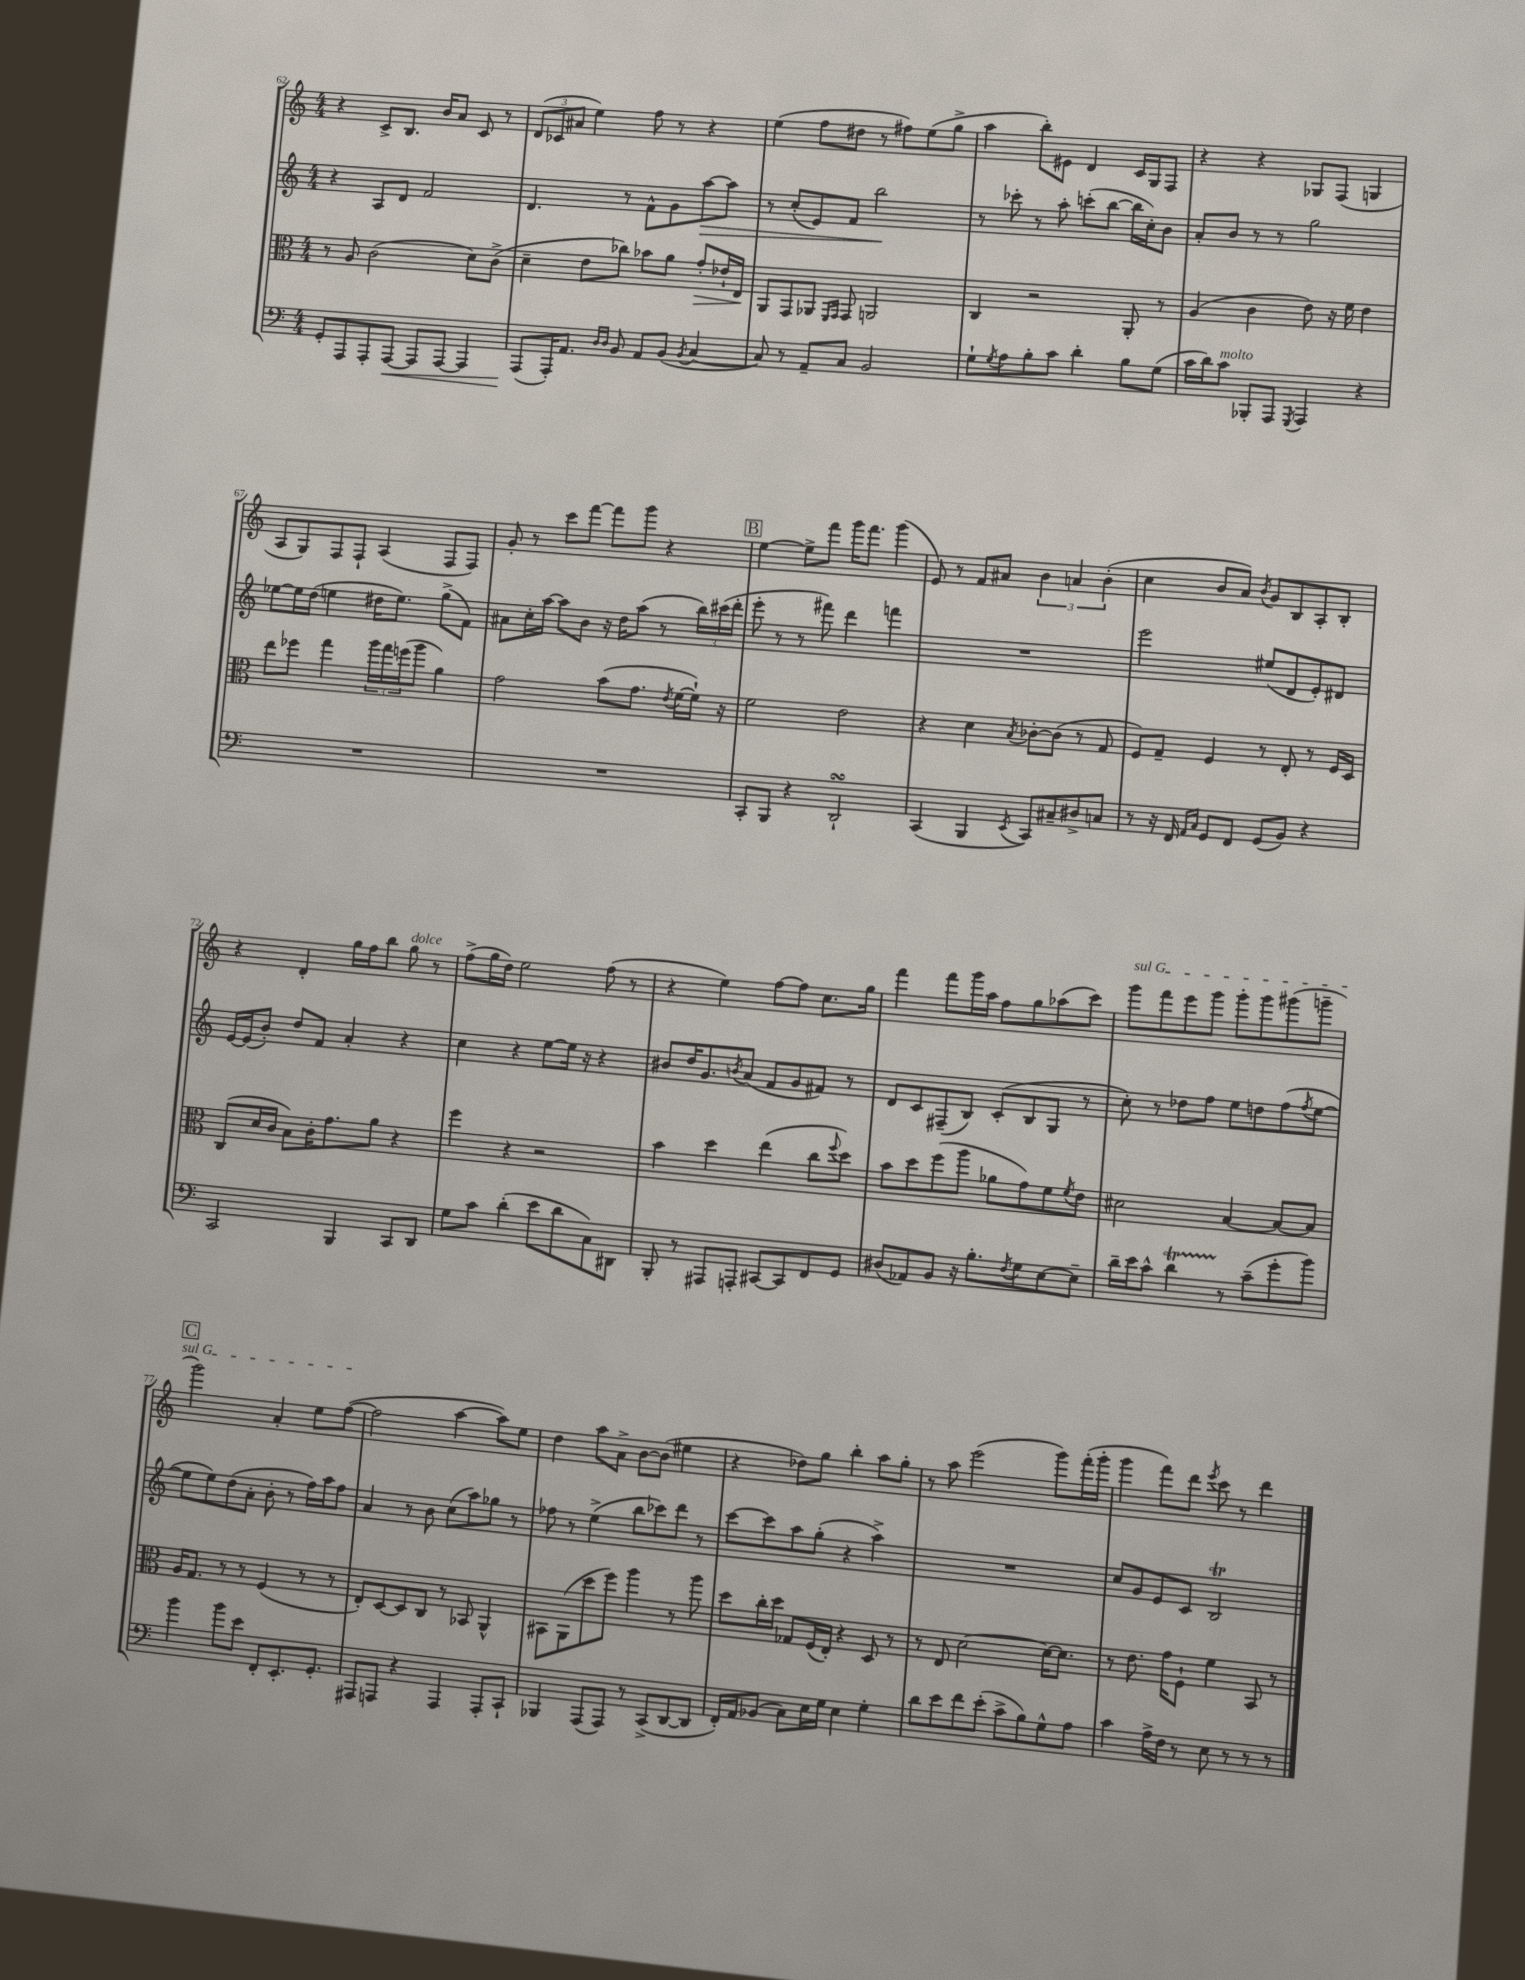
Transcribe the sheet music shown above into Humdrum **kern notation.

**kern	**dynam	**kern	**dynam	**kern	**dynam	**kern
*part4	*part4	*part3	*part3	*part2	*part2	*part1
*staff4	*staff4	*staff3	*staff3	*staff2	*staff2	*staff1
*clefF4	*	*clefC3	*	*clefG2	*	*clefG2
*k[]	*	*k[]	*	*k[]	*	*k[]
*M4/4	*	*M4/4	*	*M4/4	*	*M4/4
=62	=62	=62	=62	=62	=62	=62
8GG'/L	.	8r	.	4r	.	4r
8AAA/	.	8A/	.	.	.	.
8AAA'/	.	(2c\	.	8A/L	.	8c^/L
!	!LO:HP:b	!	!	!	!	!
[8AAA/J	<	.	.	8d/J	.	8.B/J
8AAA/L]	.	.	.	2f/	.	.
.	.	.	.	.	.	16b/KL
[8AAA/J	.	.	.	.	.	8a/J
4AAA/]	.	8d\L)	.	.	.	8c/
.	.	(8c^\J	.	.	.	8r
=63	=63	=63	=63	=63	=63	=63
(8AAA/L	.	4d~\	.	4.d/	.	(12d/L
.	.	.	.	.	.	12c-X/
16AAA'/K)	[	.	.	.	.	.
.	.	.	.	.	.	12a#X/J
8.AA/J	.	.	.	.	.	.
.	.	8e\L	.	.	.	4ee\)
16qqD/LL	.	.	.	.	.	.
16qqD/JJ	.	.	.	.	.	.
8BB/	.	8cc-X\J)	.	8r	.	.
8AA/L	.	8b-X\L	.	8f^^\L	.	8ff\
(8BB/J	.	8a\J	.	8g\	.	8r
8qBB/	.	.	.	.	.	.
!	!	!	!LO:HP:b	!	!LO:HP:b	!
[4C/	.	8g'/L	>	[8aa\	>	4r
.	.	16e-X`/L	.	8aa\J]	.	.
.	.	16E/JJ	.	.	.	.
.	.	.	]	.	.	.
=64	=64	=64	=64	=64	=64	=64
8C/])	.	8AA/L	.	8r	.	(4ee\
8r	.	8GG/	.	(8cc'/L	.	.
8AA~/L	.	8AA-X/J	.	8e/)	.	8ff\L
.	.	16qqFF/LL	.	.	.	.
.	.	16qqGG/JJ	.	.	.	.
8C/J	.	8GG/	.	8f/J	.	8dd#X\J
2BB/	.	2AAn/	.	2bb\	.	8r
.	.	.	.	.	.	8ff#X\L)
.	.	.	.	.	.	(8ee\
.	.	.	.	.	.	8gg^\J
.	.	.	.	.	]	.
=65	=65	=65	=65	=65	=65	=65
8G`\L	.	4C/	.	8r	.	4aa\
8qG/	.	.	.	.	.	.
8A\	.	.	.	8ccc-X'\	.	.
8B'\	.	2r	.	8r	.	8bb'\L)
8c\J	.	.	.	8aa'\	.	8e#X\J
4d'\	.	.	.	(8cccn'\L	.	4d/
.	.	.	.	[8bb\J	.	.
8B\L	.	8AA'/	.	16bb\LL]	.	16c/LL
.	.	.	.	16cc'\J)	.	16G/J
(8G\J	.	8r	.	8b\J	.	8F/J
=66	=66	=66	=66	=66	=66	=66
16c\LL	.	(4A/	.	8a'/L	.	4r
16d\J)	.	.	.	.	.	.
!LO:TX:a:i:t=molto	!	!	!	!	!	!
8c\J	.	.	.	8b/J	.	.
8BBB-X'/L	.	4c\	.	8r	.	4r
8AAA/J	.	.	.	8r	.	.
8qGGG/	.	.	.	.	.	.
4AAA/	.	8e\)	.	2gg\	.	8G-X/L
.	.	16r	.	.	.	(8F/J
.	.	16f\	.	.	.	.
4r	.	4e\	.	.	.	4Gn/
!!LO:LB:g=z
=67	=67	=67	=67	=67	=67	=67
1r	.	8ee\L	.	[8ee-X\L	.	8A/L
.	.	8ff-X\J	.	16ee-\L]	.	8G/)
.	.	.	.	(16dd\JJ	.	.
.	.	4gg\	.	4een\	.	8F/
.	.	.	.	.	.	8F`/J
.	.	24aa\LL	.	16dd#X\KL	.	(4A/
.	.	24gg\	.	.	.	.
.	.	.	.	8.ee\J)	.	.
.	.	(24ffn\J	.	.	.	.
.	.	8aa\J	.	.	.	.
.	.	4a\)	.	(8gg^\L	.	8F/L
.	.	.	.	8f\J)	.	8F/J)
=68	=68	=68	=68	=68	=68	=68
1r	.	2g\	.	8a#X\L	.	8g'/
.	.	.	.	16cc'\L	.	8r
.	.	.	.	[16aa\JJ	.	.
.	.	.	.	8aa\L]	.	8ccc\L
.	.	.	.	8b\J	.	[8fff\J
.	.	(8b\L	.	16r	.	8fff\L]
.	.	.	.	16dd\KL	.	.
.	.	8.g\J	.	(8aa\J	.	8ggg\J
.	.	.	.	8r	.	4r
.	.	8qe/	.	.	.	.
.	.	[16f\LL	.	.	.	.
.	.	16f`\JJ])	.	24bb\LL)	.	.
.	.	.	.	(24ccc#X\	.	.
.	.	16r	.	.	.	.
.	.	.	.	24ddd'\JJ	.	.
!!LO:REH:place=s1:t=B
=69	=69	=69	=69	=69	=69	=69
8CC'/L	.	2f\	.	8eee'\	.	[4ee\
8BBB/J	.	.	.	8r	.	.
4r	.	.	.	8r	.	8ee^\L]
.	.	.	.	8fff#X\)	.	8fff\J
2DDsSSS`/	.	2e\	.	4ddd\	.	16ggg\KL
.	.	.	.	.	.	8.fff\J
.	.	.	.	4fffn\	.	(4ggg\
=70	=70	=70	=70	=70	=70	=70
(4CC/	.	4r	.	1r	.	8e/)
.	.	.	.	.	.	8r
4BBB/	.	4d\	.	.	.	8f/L
.	.	.	.	.	.	8a#X/J
8qEE/	.	8qB/	.	.	.	.
8CC/L)	.	[8c-X'\L	.	.	.	6b\
8C#X~/	.	(8c-\J]	.	.	.	.
.	.	.	.	.	.	6an/
8D#X^/	.	8r	.	.	.	.
.	.	.	.	.	.	(6b'\
8Cn/J	.	8G/	.	.	.	.
=71	=71	=71	=71	=71	=71	=71
8r	.	8F/L)	.	2eee\	.	4cc\
16r	.	8G~/J	.	.	.	.
16FF/	.	.	.	.	.	.
16qqAA/LL	.	.	.	.	.	.
16qqC/JJ	.	.	.	.	.	.
8GG/L	.	4F/	.	.	.	8b/L
8FF/J	.	.	.	.	.	8a/J)
.	.	.	.	.	.	8qb/
(8GG/L	.	8r	.	(8ee#X/L	.	8g/L
8BB/J)	.	8E'/	.	8d/	.	8B/
4r	.	8r	.	8e'/)	.	8A'/
.	.	16F/LL	.	8d#X/J	.	8B'/J
.	.	16D/JJ	.	.	.	.
!!LO:LB:g=z
=72	=72	=72	=72	=72	=72	=72
2CC/	.	(8C/L	.	[16e/LL	.	4r
.	.	.	.	(16e/J]	.	.
.	.	16d/L	.	8b'/J)	.	.
.	.	16c/JJ	.	.	.	.
.	.	8B\L)	.	8dd/L	.	4d'/
.	.	16c'\K	.	8f/J	.	.
.	.	8.g\	.	.	.	.
4BBB/	.	.	.	4a'/	.	16gg\LL
.	.	.	.	.	.	16ff\J
.	.	8a\J	.	.	.	8bb\J
!	!	!	!	!	!	!LO:TX:a:i:t=dolce
8CC/L	.	4r	.	4r	.	8gg\
8DD/J	.	.	.	.	.	8r
=73	=73	=73	=73	=73	=73	=73
8G\L	.	4ff\	.	4cc\	.	(8ff^\L
8c\J	.	.	.	.	.	16gg\L
.	.	.	.	.	.	16dd\JJ)
(4d'\	.	4r	.	4r	.	2ee\
8e\L	.	2r	.	[8ee\L	.	.
8d\	.	.	.	16ee\Jk]	.	.
.	.	.	.	16r	.	.
8C\)	.	.	.	4r	.	(8ff\
8DD#X\J	.	.	.	.	.	8r
=74	=74	=74	=74	=74	=74	=74
8BBB'/	.	4b\	.	8b#X/L	.	4r
8r	.	.	.	16dd/K	.	.
.	.	.	.	8.g/	.	.
8AAA#X/L	.	4dd\	.	.	.	4ee\)
.	.	.	.	8qbn/	.	.
8AAAn'/J	.	.	.	(8a/J	.	.
[8CC#X/L	.	(4ee\	.	8f/L	.	[8ff\L
8CC#/]	.	.	.	8g/	.	8ff\J]
8FF/	.	8cc\L	.	8f#X/J)	.	8.cc\L
.	.	8qqff/	.	.	.	.
8GG/J	.	8dd\J)	.	8r	.	.
.	.	.	.	.	.	16gg\Jk
=75	=75	=75	=75	=75	=75	=75
(8D#X/L	.	8b\L	.	8d/L	.	4fff\
8AA-X/)	.	8dd\	.	8c/	.	.
8BB/J	.	(8ff\	.	(8F#X~/	.	8fff\L
16r	.	8aa\J	.	8B/J)	.	16ggg\L
8.B'\L	.	.	.	.	.	16aa\JJ
.	.	8a-X\L	.	(8c'/L	.	8ff\L
8qF/	.	.	.	.	.	.
8G\	.	8g\)	.	8B/	.	8gg\
[8E\	.	8f\	.	8G/J	.	(8aa-X\
.	.	8qf/	.	.	.	.
8E~\J]	.	8e\J	.	8r	.	8ccc\J)
=76	=76	=76	=76	=76	=76	=76
!	!	!	!	!	!	!LO:TX:a:i:t=sul G
16d~\LL	.	2d#X\	.	8cc'\)	.	8ggg\L
16e\J	.	.	.	.	.	.
8c^^\J	.	.	.	8r	.	8fff\
4dT\	.	.	.	8dd-X\L	.	8eee\
.	.	.	.	8ff\J	.	8ggg\J
8r	.	[4B/	.	8ee\L	.	8ggg'\L
(8c~\L	.	.	.	8ddn\	.	8ggg\
8g'\	.	8B/L_	.	(8ff\	.	(8ggg#X\
.	.	.	.	8qff/	.	.
8b\J)	.	8B/J]	.	[8ee\J	.	8gggn~\J
!!LO:LB:g=z
!!LO:REH:place=s1:t=C
=77	=77	=77	=77	=77	=77	=77
4b\	.	16A/KL	.	8ee\L]	.	2ggg\)
.	.	8.G/J	.	.	.	.
.	.	.	.	8ee\)	.	.
8b\L	.	8r	.	(8dd\	.	.
8e\J	.	8r	.	8a'\J	.	.
8FF'/L	.	(4F/	.	8b'\	.	4a'/
8.EE'/	.	.	.	8r	.	.
.	.	8r	.	16ff\LL)	.	8ee\L
8.GG'/J	.	.	.	16aa\J	.	.
.	.	8r	.	8ff\J	.	([8ff\J
=78	=78	=78	=78	=78	=78	=78
8AAA#X/L	.	8E'/L)	.	4a/	.	2ff\]
8AAAn/J	.	[8D/	.	.	.	.
4r	.	8D/]	.	8r	.	.
.	.	8C/J	.	8b\	.	.
4AAA/	.	8r	.	(8cc\L	.	[4aa\
.	.	8BB-X/	.	8aa\)	.	.
8AAA'/L	.	4AA^^/	.	8gg-X\J	.	8aa\L])
8CC`/J	.	.	.	8r	.	8ee\J
=79	=79	=79	=79	=79	=79	=79
4BBB-X/	.	8BB#X\L	.	8ff-X\	.	4dd\
.	.	(8AA\	.	8r	.	.
(8AAA/L	.	8dd\	.	(4ee^\	.	8aa\L
8AAA/J)	.	8ff\J)	.	.	.	8a^\J
8r	.	4aa\	.	8bb\L	.	[8b\L
(8CC^/L	.	.	.	8ccc-X\)	.	(8b\J]
[8DD/	.	8r	.	8ddd\J	.	4ee#X\
8DD/J]	.	8aa\	.	8r	.	.
=80	=80	=80	=80	=80	=80	=80
16FF'/LL)	.	8dd\L	.	[8ccc\L	.	4r
16AA/J	.	.	.	.	.	.
(8BB-X/J	.	16cc'\L	.	8ccc\]	.	.
.	.	16dd\JJ	.	.	.	.
8C\L)	.	8G-X/L	.	8aa\	.	8dd-X\L)
16E\L	.	(16F/L	.	(8gg'\J	.	8gg\J
16G\JJ	.	16E'/JJ)	.	.	.	.
4E\	.	4r	.	4r	.	4bb'\
4G'\	.	8D/	.	4aa^\)	.	8aa\L
.	.	8r	.	.	.	8gg'\J
=81	=81	=81	=81	=81	=81	=81
8d\L	.	8r	.	1r	.	8r
8e\	.	8E/	.	.	.	8aa\
8f\	.	[2d\	.	.	.	(2eee\
(8e'\J	.	.	.	.	.	.
8c^\L	.	.	.	.	.	.
8B\)	.	.	.	.	.	.
8G^^\	.	16d\KL_	.	.	.	8ggg\L)
.	.	8.d\J]	.	.	.	.
8A\J	.	.	.	.	.	(16fff'\L
.	.	.	.	.	.	16ggg'\JJ
=82	=82	=82	=82	=82	=82	=82
4c\	.	8r	.	8cc/L	.	4ggg\
.	.	8.e\	.	8g/	.	.
16A^\LL	.	.	.	8e/	.	8fff\L)
16F\JJ	.	16g\KL	.	.	.	.
8r	.	8F`\J	.	8c/J	.	8ddd\J
.	.	.	.	.	.	8qeee/
8E\	.	4f\	.	2Bt/	.	8ccc\
8r	.	.	.	.	.	8r
8r	.	8BB/	.	.	.	4ddd\
8r	.	8r	.	.	.	.
==	==	==	==	==	==	==
*-	*-	*-	*-	*-	*-	*-
